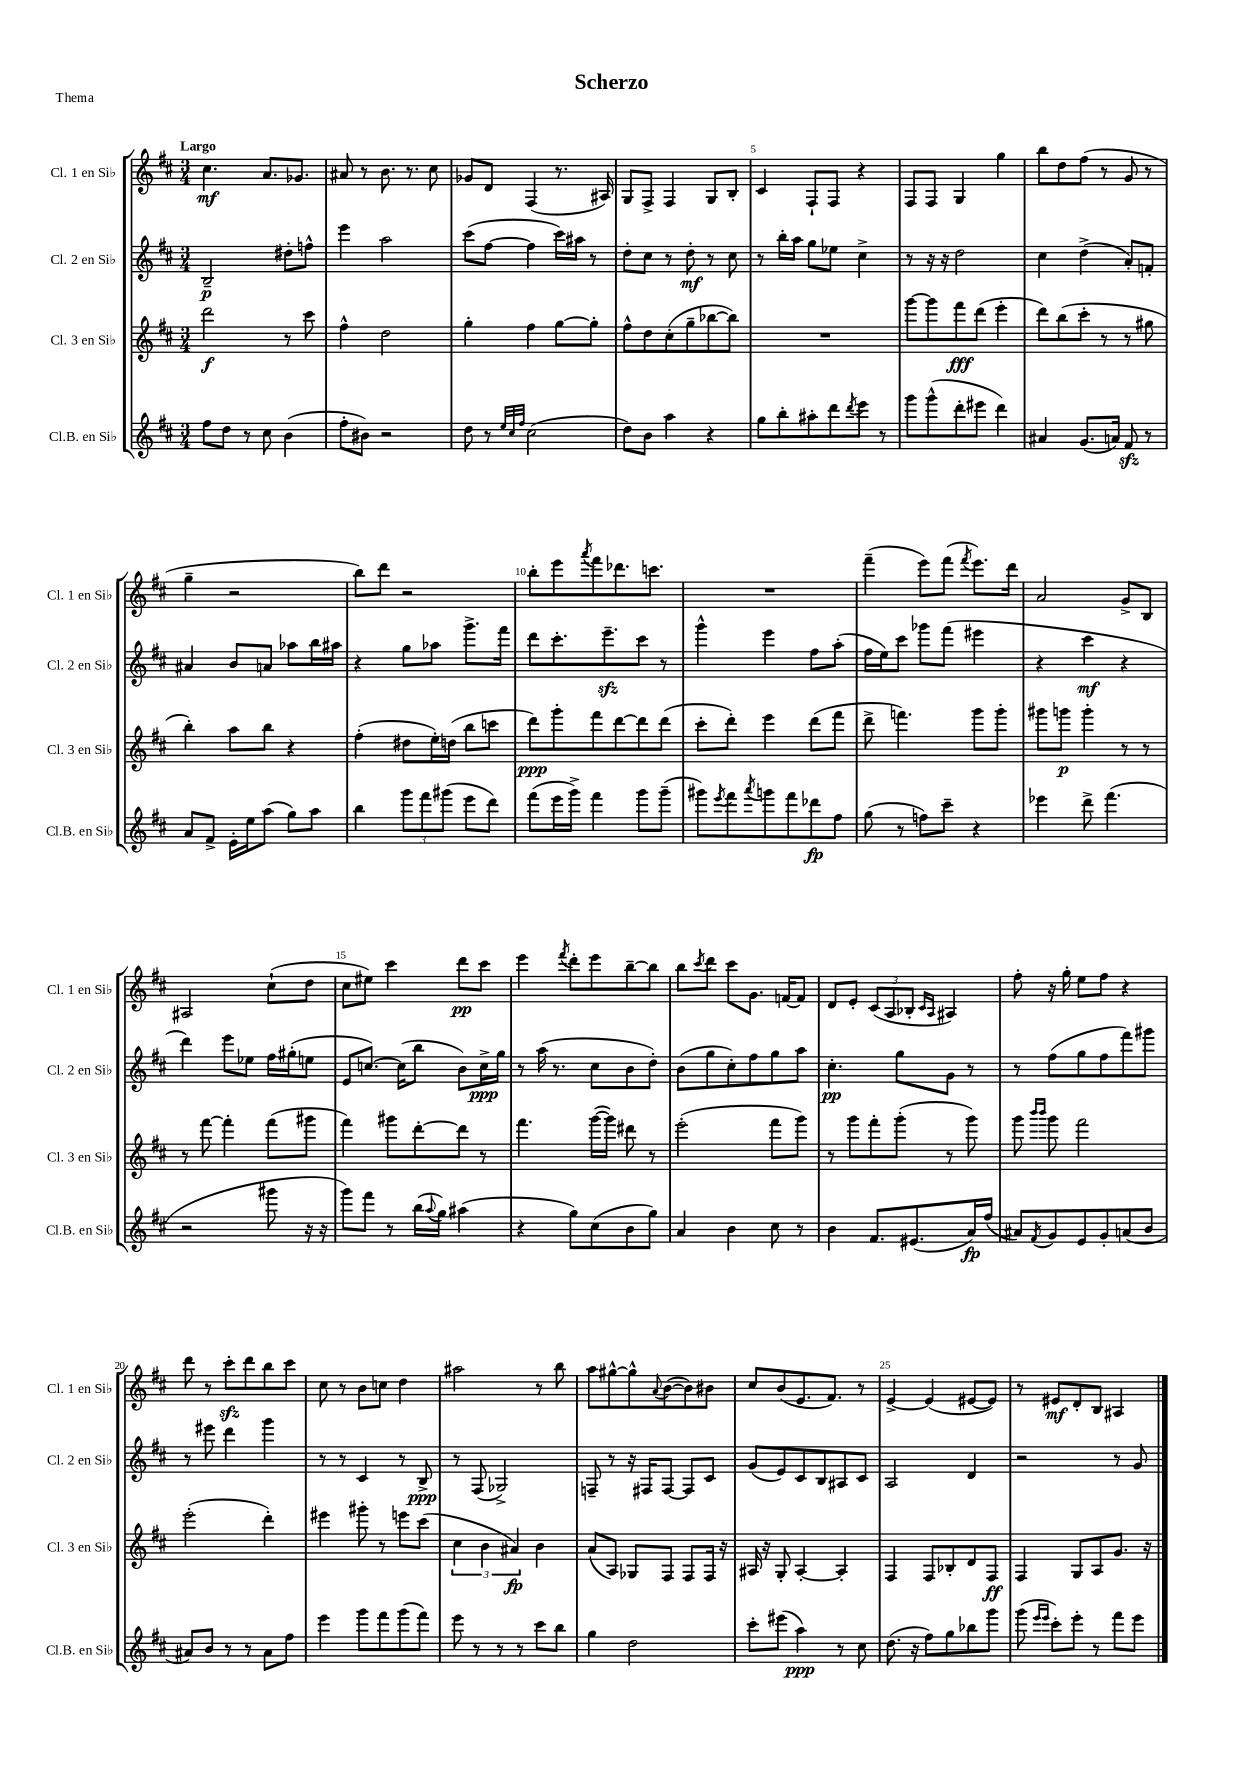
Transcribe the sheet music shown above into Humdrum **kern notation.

**kern	**kern	**kern	**kern
*staff4	*staff3	*staff2	*staff1
*clefG2	*clefG2	*clefG2	*clefG2
*k[f#c#]	*k[f#c#]	*k[f#c#]	*k[f#c#]
*M3/4	*M3/4	*M3/4	*M3/4
8ff#\L	2ddd\	2B~/	4.cc#\
8dd\J	.	.	.
8r	.	.	.
8cc#\	.	.	8.a/L
(4b\	8r	8dd#'\L	.
.	.	.	8.g-/J
.	8ccc#\	8ff^^\J	.
=	=	=	=
8ff#'\L	4ff#^^\	4eee\	8a#/
8b#\J)	.	.	8r
2r	2dd\	2aa\	8.b\
.	.	.	8.r
.	.	.	8cc#\
=	=	=	=
8dd\	4gg'\	(8ccc#\L	8g-/L
8r	.	[8ff#\J	8d/J
32qqee/LLL	.	.	.
32qqcc#/	.	.	.
32qqff#/JJJ	.	.	.
(2cc#\	4ff#\	4ff#\]	(4F#/
.	[8gg\L	16ccc#\LL)	8.r
.	.	16aa#\JJ	.
.	8gg'\]J	8r	.
.	.	.	16A#/)
=	=	=	=
8dd\L)	8ff#^^\L	8dd'\L	8G/L
8b\J	8dd\	8cc#\J	8F#^/J
4aa\	(8cc#'\	8r	4F#/
.	8gg~\	8dd'\	.
4r	[8bb-\	8r	8G/L
.	8bb-\]J)	8cc#\	8B'/J
=	=	=	=
8gg\L	2.r	8r	4c#/
8bb'\	.	16bb'\LL	.
.	.	16aa\JJ	.
8aa#'\	.	8gg\L	8F#`/L
8ddd\	.	8ee-\J	8F#/J
8qddd/	.	.	.
8eee\J	.	4cc#^\	4r
8r	.	.	.
=	=	=	=
8ggg\L	[8ggg\L	8r	8F#/L
(8ggg^^\	8ggg\]	16r	8F#/J
.	.	16r	.
8ddd'\	8fff#\	2dd\	4G/
8eee#\J	(8ddd\J	.	.
4ddd\)	4eee'\	.	4gg\
=	=	=	=
4a#/	8ddd\L)	4cc#\	8bb\L
.	(8bb\	.	8dd\
(8.g/L	8ccc#'\J	(4dd^\	(8ff#\J
.	8r	.	8r
16a/Jk)	.	.	.
8f#/	8r	8a'/L)	8g/
8r	8gg#\	8f'/J	8r
=	=	=	=
8a/L	4bb'\)	4a#/	4gg~\
8f#^/J	.	.	.
16e'\LL	8aa\L	8b/L	2r
16ee\J	.	.	.
(8aa\J	8bb\J	8a/J	.
8gg\L)	4r	8aa-\L	.
8aa\J	.	16bb\L	.
.	.	16aa#\JJ	.
=	=	=	=
4bb\	(4ff#'\	4r	8bb\L)
.	.	.	8ddd\J
12ggg\L	8dd#\L	8gg\L	2r
12fff#\	.	.	.
.	16ee'\L)	8aa-\J	.
(12ggg#\J	.	.	.
.	(16dd\JJ	.	.
8eee\L	8bb\L	8.ggg^\L	.
8ddd\J)	8ccc\J	.	.
.	.	16fff#\Jk	.
=	=	=	=
(8fff#\L	8ddd\L)	8ddd\L	8bb'\L
16eee\L	8ggg'\	8.ccc#'\	8eee\
16ggg^\JJ)	.	.	.
.	.	.	8qaaa/
4fff#\	8fff#\	.	8fff#\
.	.	8.eee~\	.
.	[8ddd\	.	8.ddd-\
8ggg\L	8ddd\]	8ccc#\J	.
.	.	.	8.ccc\J
(8ggg~\J	(8ddd\J	8r	.
=	=	=	=
8ggg#\L)	8ccc#'\L	4ggg^^\	2.r
8qeee/	.	.	.
8fff#\	8ddd'\J)	.	.
8qaaa/	.	.	.
8ggg\	4eee\	4eee\	.
8fff#\	.	.	.
8ddd-\	(8ddd\L	8ff#\L	.
8ff#\J	8fff#\J	(8aa'\J	.
=	=	=	=
(8gg\	8ddd^\	16ff#\LL	(4fff#~\
.	.	16ee\J)	.
8r	4.fff\)	8ccc#\J	.
8ff\L)	.	8ggg-\L	8eee\L)
8ccc#~\J	.	(8fff#\J	(8fff#\J
.	.	.	8qfff#/
4r	8ggg\L	4eee#\	8.eee\L)
.	8ggg'\J	.	.
.	.	.	16ddd\Jk
=	=	=	=
4eee-\	8ggg#\L	4r	2a/
.	8ggg\J	.	.
8ddd^\	4ggg'\	4ccc#\	.
(4.fff#\	.	.	.
.	8r	4r	8g^/L
.	8r	.	8B/J
=	=	=	=
2r	8r	4ddd\)	2A#/
.	[8fff#\	.	.
.	4fff#'\]	8eee\L	.
.	.	8ee-\J	.
8ggg#\	(8fff#\L	16ff#\LL	(8cc#`\L
.	.	(16gg#'\J	.
16r	8ggg#\J	8ee\J	8dd\J
16r	.	.	.
=	=	=	=
8ggg\L)	4fff#\)	8e/L	8cc#\L
8fff#\J	.	[8.cc/J)	8ee#\J)
8r	8ggg#\L	.	4ccc#\
.	.	(16cc\]LK	.
(16bb\LL	[8ddd'\	8bb\J	.
8qqaa/	.	.	.
16gg\JJ)	.	.	.
(4aa#\	8ddd\]J	8b\L)	8ddd\L
.	8r	16cc^\L	8ccc#\J
.	.	16gg\JJ	.
=	=	=	=
4r	4.fff#\	8r	4eee\
.	.	(16aa\	.
.	.	8.r	.
.	.	.	8qfff#/
8gg\L)	.	.	8ddd'\L
(8cc#\	([16ggg\LL	8cc#\L	8eee\
.	16ggg\]JJ)	.	.
8b\	8ddd#\	8b\	[8bb~\
8gg\J)	8r	8dd'\J)	8bb\]J
=	=	=	=
4a/	(2eee'\	(8b\L	8bb\L
.	.	.	8qccc#/
.	.	8gg\	8ddd\J
4b\	.	8cc#'\)	8ccc#\L
.	.	8ff#\	8.g\J
8cc#\	8fff#\L	8gg\	.
.	.	.	[16f/LK
8r	8ggg\J)	8aa\J	8f/]J
=	=	=	=
4b\	8r	4.cc#'\	8d/L
.	8ggg\L	.	8e'/J
8.f#/L	8fff#'\	.	(12c#/L
.	.	.	12A/
.	(8ggg'\J	8gg\L	.
.	.	.	12B-'/J
(8.e#/	.	.	.
.	.	.	16qqc#/LL
.	.	.	16qqA/JJ
.	8r	8g\J	4A#/)
16a/L)	8ggg\)	8r	.
(16ff#/JJ	.	.	.
=	=	=	=
8a#/L)	8ggg\	8r	8ff#'\
.	16qqbbb/LL	.	.
8qf#/	16qqbbb/JJ	.	.
8g/	8ggg\	(8ff#\L	16r
.	.	.	16gg'\
8e/	2fff#\	8gg\	8ee\L
8g'/	.	8ff#\	8ff#\J
(8a/	.	8fff#\)	4r
8b/J	.	8ggg#\J	.
=	=	=	=
8a#/L)	(2eee'\	8r	8ddd\
8b/J	.	8eee#\	8r
8r	.	4ddd\	8ccc#'\L
8r	.	.	8ddd\
8a#\L	4ddd'\)	4ggg\	8bb\
8ff#\J	.	.	8ccc#\J
=	=	=	=
4eee\	4eee#\	8r	8cc#\
.	.	8r	8r
8ggg\L	8ggg#'\	4c#/	8b\L
8fff#\	8r	.	8cc\J
(8ggg\	8eee\L	8r	4dd\
8fff#\J)	(8ccc#\J	8B^/	.
=	=	=	=
8eee\	6cc#\	8r	2aa#\
8r	.	(8F#/	.
.	6b\	.	.
8r	.	2G-^/)	.
.	6a#/)	.	.
8r	.	.	.
8ccc#\L	4b\	.	8r
8bb\J	.	.	8bb\
=	=	=	=
4gg\	(8a/L	8F~/	8aa\L
.	8A/J)	8r	[8gg#^^\
2dd\	8G-/L	16r	8gg#^^\]
.	.	16F#/LK	.
.	.	.	8qqa/
.	8F#/J	[8F#/J	([8b\
.	8F#/L	8F#/]L	8b\])
.	16F#/Jk	8c#/J	8b#\J
.	16r	.	.
=	=	=	=
8ccc#'\L	16A#/	(8g/L	8cc#/L
.	16r	.	.
(8eee#\J	8G'/	8e/)	(8b/
4aa\)	[4A#'/	8c#/	8.e/
.	.	8B/	.
.	.	.	8.f#/J)
8r	4A#'/]	8A#/	.
8cc#\	.	8c#/J	8r
=	=	=	=
(8.dd\	4F#/	2A/	[4e^/
16r	.	.	.
8ff#\L)	8F#/L	.	(4e/]
8gg\	8B-'/	.	.
8bb-\	8d/	4d/	[8e#/L
8ggg\J	8F#/J	.	8e#/]J)
=	=	=	=
(8ggg\	4F#/	2r	8r
16qqeee/LL	.	.	.
16qqeee/JJ	.	.	.
8ccc#'\L)	.	.	8e#/L
8eee'\J	8G/L	.	8d'/
8r	8A/	.	8B/J
8fff#\L	8.g/J	8r	4A#/
8eee\J	.	8g/	.
.	16r	.	.
==	==	==	==
*-	*-	*-	*-
